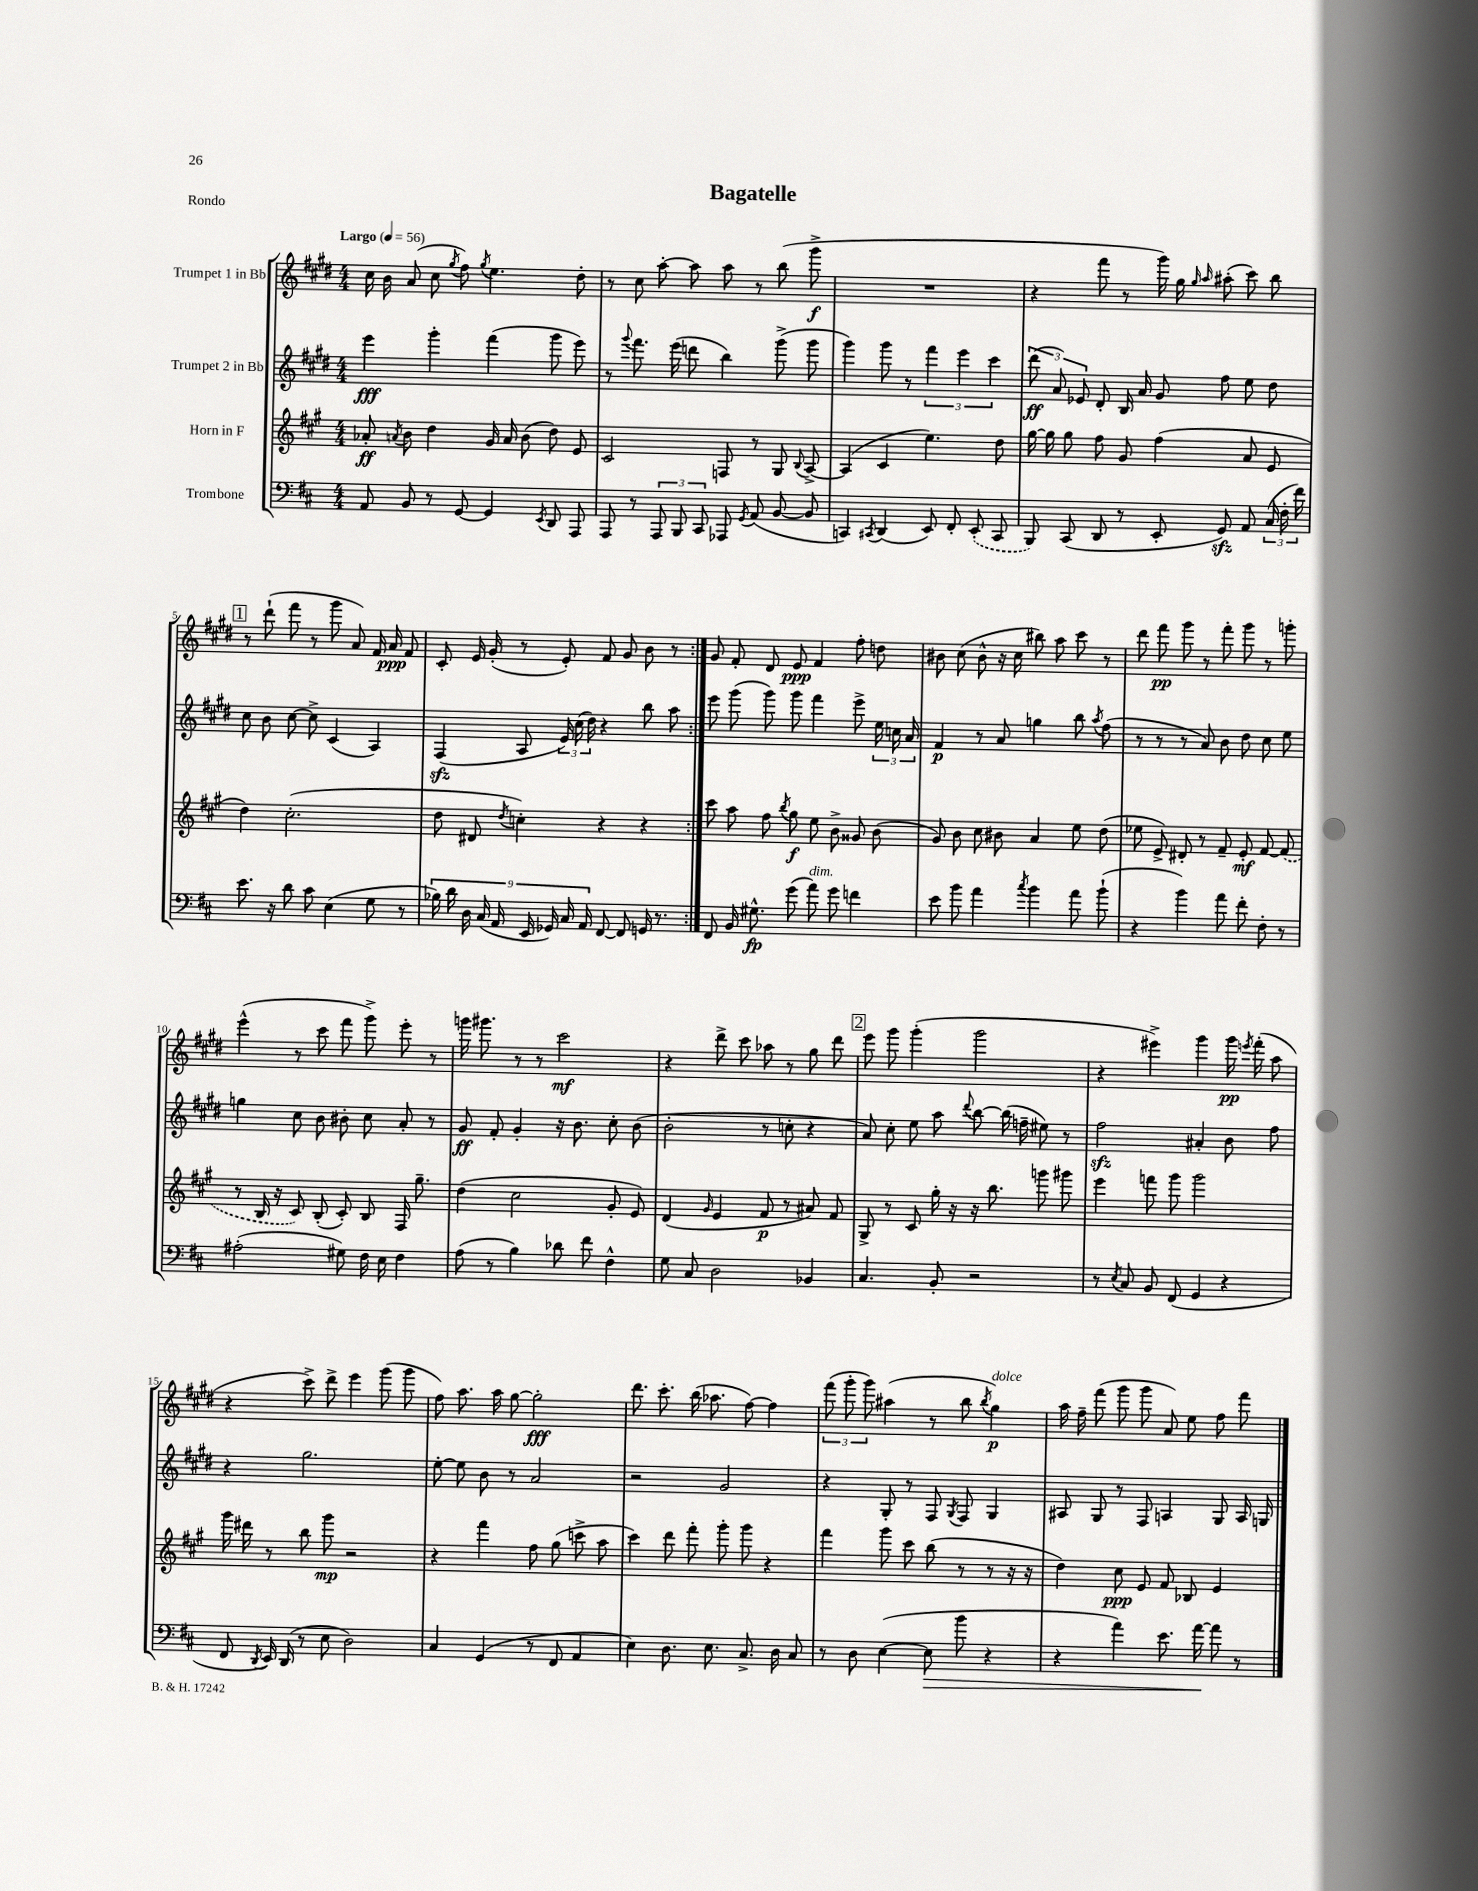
\header { title = "Bagatelle" piece = "Rondo" }
<<
\new StaffGroup <<
\new Staff = "s0" \with { instrumentName = "Trumpet 1 in Bb" } {
    \clef treble \key e \major \numericTimeSignature \time 4/4 \tempo "Largo" 4 = 56
    \autoBeamOff \repeat volta 2 { cis''16 b'16 a'8( cis''8 \acciaccatura { gis''8 } fis''8) \acciaccatura { gis''8 } e''4. dis''8-. |
    r8 cis''8 a''8~-. a''8 a''8 r8 b''8( gis'''8->\f |
    R1 |
    r4 fis'''8 r8 gis'''16) gis''16 \grace { gis''16 a''16 } ais''8-.( cis'''8) b''8 |
    \mark \markup { \box "1" } r8 dis'''8-!( fis'''8 r8 gis'''8 a'8) fis'16 a'16\ppp fis'8 |
    cis'8-. e'16 gis'16-.( r8 e'8-.) fis'8 gis'8 b'8 r8 | }
    gis'8 fis'8-. dis'8 e'8\ppp fis'4 fis''8-. d''8 |
    bis'8 cis''8( bis'8-^ r16 cis''16 bis''8) a''8 cis'''8 r8 |
    dis'''8 fis'''8\pp gis'''8 r8 fis'''8-. gis'''8 r8 g'''8-. |
    e'''4-^( r8 cis'''8 fis'''8 gis'''8->) e'''8-. r8 |
    g'''16 gis'''8. r8 r8 cis'''2\mf |
    r4 dis'''8-> cis'''8 aes''8 r8 gis''8 dis'''8 |
    \mark \markup { \box "2" } e'''8 gis'''8 gis'''4-.( gis'''2 |
    r4 eis'''4->) gis'''4 gis'''16\pp \acciaccatura { e'''8 } fis'''16-.( a''8 |
    r4 cis'''8->) dis'''8-> e'''4 gis'''8( gis'''8 |
    fis''8) a''8. a''16 gis''8~ gis''2-.\fff |
    dis'''8. cis'''8.-. b''16( aes''8. fis''8~) fis''4 |
    \tuplet 3/2 { fis'''8( gis'''8-. gis'''8) } ais''4( r8 b''8 \acciaccatura { b''8 } gis''4\p^\markup { \italic "dolce" }) |
    a''16 fis''16-- fis'''8( gis'''8 gis'''8 a'8) e''8 fis''8 fis'''8 \bar "|." |
}
\new Staff = "s1" \with { instrumentName = "Trumpet 2 in Bb" } {
    \clef treble \key e \major \numericTimeSignature \time 4/4
    \autoBeamOff \repeat volta 2 { e'''4\fff gis'''4-. fis'''4( gis'''8 e'''8) |
    r8 \appoggiatura { gis'''8 } fis'''8. e'''16( d'''8 b''4) gis'''8->( gis'''8 |
    gis'''4) gis'''8 r8 \tuplet 3/2 { fis'''4 e'''4 cis'''4 } |
    \tuplet 3/2 { dis'''8\ff( a'8) ees'8 } dis'8-. b16 a'16 gis'8 fis''8 e''8 dis''8 |
    \mark \markup { \box "1" } cis''8 b'8 cis''8~ cis''8-> cis'4( a4) |
    fis4\sfz( a8 \tuplet 3/2 { e'16) cis''16( dis''16) } r4 b''8 a''8 | }
    e'''8 gis'''8( gis'''8) gis'''8 fis'''4 e'''8-> \tuplet 3/2 { e''16 c''16 a'16 } |
    fis'4\p r8 a'8 g''4 b''8 \acciaccatura { a''8 } fis''8( |
    r8 r8 r8 a'8) b'8 dis''8 cis''8 e''8 |
    g''4 cis''8 b'8 bis'8-. cis''8 a'8-. r8 |
    gis'8\ff fis'8-. gis'4-. r16 b'8. cis''8-. b'8( |
    b'2-. r8 c''8-. r4 |
    \mark \markup { \box "2" } a'8) cis''8-. e''8 a''8 \appoggiatura { dis'''8 } b''8~ b''16( f''16-- eis''8) r8 |
    fis''2\sfz ais'4-. b'8 fis''8 |
    r4 gis''2. |
    e''8~-. e''8 b'8 r8 a'2 |
    r2 gis'2 |
    r4 gis8-. r8 fis8 \acciaccatura { gis8 } fis8 gis4 |
    ais8 gis8 r8 fis8 a4 gis8 a16 g16 \bar "|." |
}
\new Staff = "s2" \with { instrumentName = "Horn in F" } {
    \clef treble \key a \major \numericTimeSignature \time 4/4
    \autoBeamOff \repeat volta 2 { aes'8-.\ff \acciaccatura { a'8 } b'8 d''4 gis'16 a'16 b'8( d''8) e'8 |
    cis'2 f8 r8 gis8 \appoggiatura { b8 } a8~-> |
    a4( cis'4 e''4.) d''8 |
    gis''16~ gis''16 gis''8 fis''8 gis'8 fis''4( a'8 e'8 |
    \mark \markup { \box "1" } d''4) cis''2.-.( |
    d''8 dis'8 \acciaccatura { d''8 } c''4-.) r4 r4 | }
    cis'''8 a''8 fis''8 \acciaccatura { b''8 } gis''8\f e''8 b'8-> gisis'8 b'8( |
    gis'8) b'8 cis''8 bis'8 a'4 e''8 d''8( |
    ees''8 e'8->) dis'8-. r8 fis'8-- e'8-.\mf fis'8~ \once \slurDashed fis'8( |
    r8 b16 r16 cis'8) b8-.( cis'8-.) b8 fis16 gis''8.-- |
    d''4( cis''2 gis'8-. e'8) |
    d'4( \grace { gis'16 } e'4 fis'8\p r8 ais'8) fis'8 |
    \mark \markup { \box "2" } gis8-> r8 cis'8 gis''16-. r16 r16 b''8. g'''8 gis'''8 |
    e'''4 f'''8 gis'''8 gis'''2 |
    gis'''16 dis'''16 r8 b''8 gis'''8\mp r2 |
    r4 fis'''4 fis''8 gis''8( c'''8-> a''8 |
    cis'''4) d'''8 fis'''8-. gis'''8-. gis'''8 r4 |
    fis'''4 gis'''8 cis'''8 b''8( r8 r8 r16 r16 |
    d''4) cis''8\ppp e'8 fis'8 bes8 e'4 \bar "|." |
}
\new Staff = "s3" \with { instrumentName = "Trombone" } {
    \clef bass \key d \major \numericTimeSignature \time 4/4
    \autoBeamOff \repeat volta 2 { a,8 b,8 r8 g,8~ g,4 \acciaccatura { e,8 } d,8 a,,8 |
    a,,8 r8 \tuplet 3/2 { a,,8 b,,8 cis,8 } aes,,8 \acciaccatura { g,8 } a,8( b,8~ b,8 |
    c,4) \acciaccatura { cis,8 } d,4( e,8) fis,8-. \once \slurDashed e,8-.( cis,8 |
    b,,8) cis,8( d,8 r8 e,8-. g,8\sfz) a,8 \tuplet 3/2 { cis16( fis16-. fis'16) } |
    \mark \markup { \box "1" } e'8. r16 d'8 cis'8 e4( g8 r8 |
    \tuplet 9/8 { bes16) d'16 d16 cis16( a,16 e,16 ges,16) cis16 a,16 } fis,8~ fis,8 g,16 r8. | }
    fis,8 b,16 gis8.-^\fp g'8( a'8^\markup { \italic "dim." }) g'8 f'4 |
    e'8 b'8 a'4 \acciaccatura { cis''8 } b'4 a'8 b'8-!( |
    r4 b'4) a'8 fis'8-. fis8-. r8 |
    ais2-.( gis8) fis16 e16 fis4 |
    a8( r8 b4) des'8 fis'8 fis4-^ |
    g8 cis8 d2 bes,4 |
    \mark \markup { \box "2" } cis4. b,8-. r2 |
    r8 \acciaccatura { e8 } cis8 b,8 fis,8( g,4 r4 |
    fis,8 \acciaccatura { d,8 } e,16) d,16( r8 e8 d2) |
    cis4 g,4( r8 fis,8 a,4 |
    e4) d8. e8. cis8.-> d16 cis8 |
    r8 d8 e4~( e8\> b'8 r4 |
    r4 a'4) e'8. a'16~\! a'8 r8 \bar "|." |
}
>>
>>
